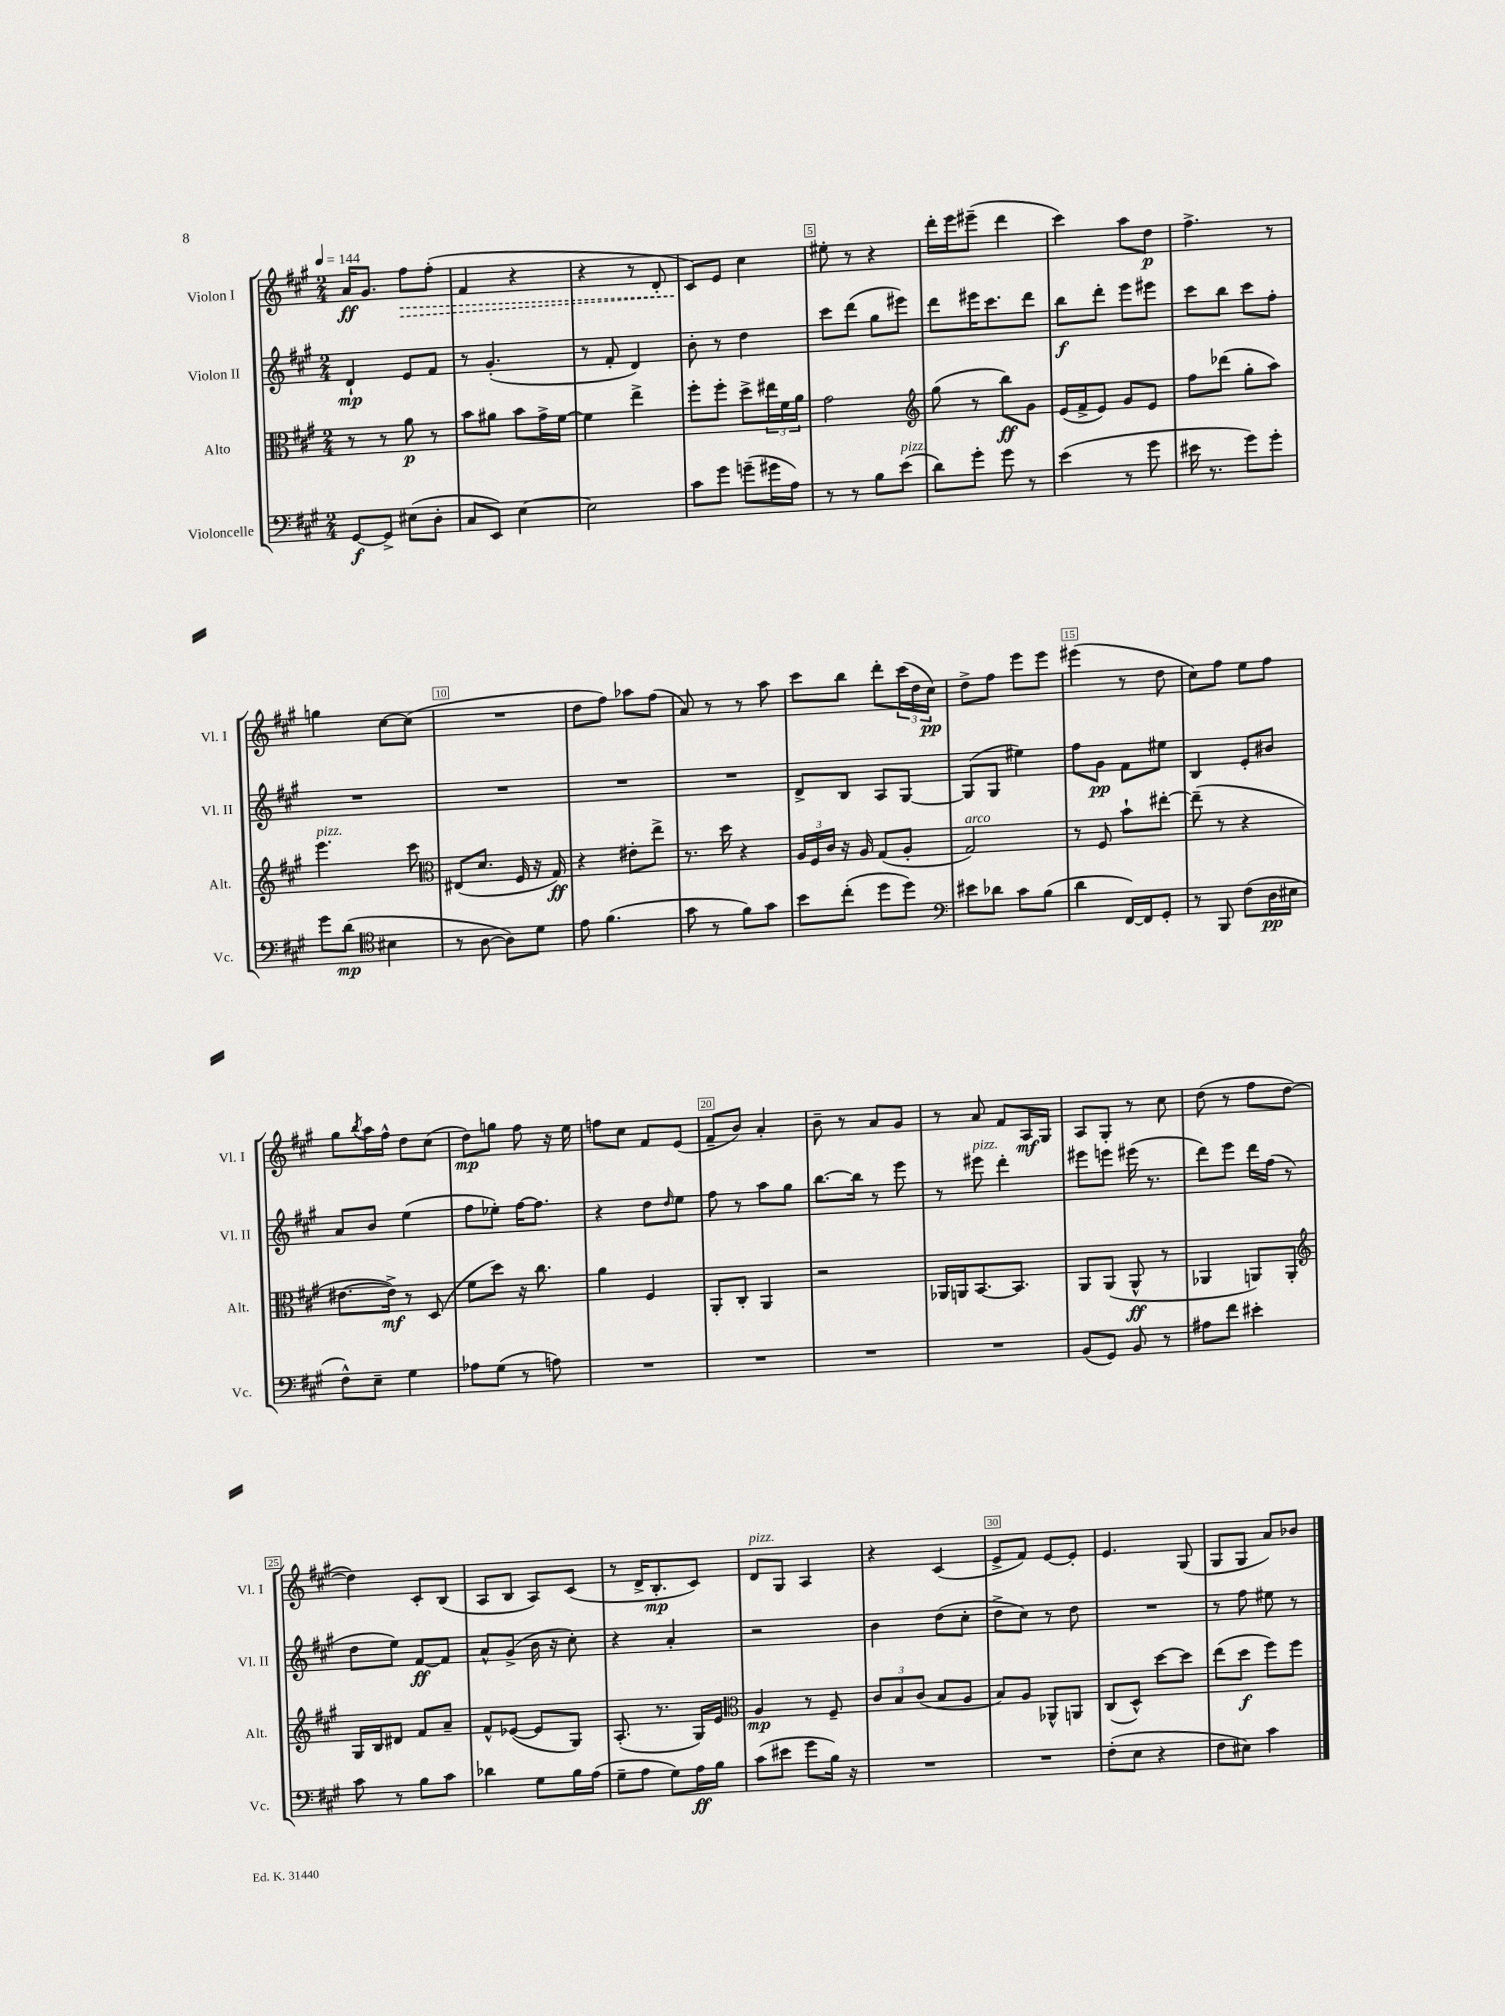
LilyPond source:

<<
\new StaffGroup <<
\new Staff = "s0" \with { instrumentName = "Violon I" shortInstrumentName = "Vl. I" } {
    \clef treble \key a \major \numericTimeSignature \time 2/4 \tempo 4 = 144
    a'16\ff gis'8. \once \override Hairpin.style = #'dashed-line fis''8\> fis''8-.( |
    fis'4 r4 |
    r4 r8 d'8-. |
    cis'8\!) e'8 cis''4 |
    eis''8-. r8 r4 |
    d'''16-. e'''16 eis'''8--( d'''4 |
    cis'''4) a''8 d''8\p |
    fis''4.-> r8 |
    g''4 cis''8~ cis''8( |
    R2 |
    d''8 fis''8) aes''8 fis''8( |
    a'8) r8 r8 a''8 |
    cis'''8 b''8 d'''8-. \tuplet 3/2 { cis'''16( d''16 cis''16\pp) } |
    d''8-> fis''8 e'''8 e'''8 |
    eis'''4( r8 d''8 |
    cis''8) fis''8 e''8 fis''8 |
    gis''8 \acciaccatura { b''8 } a''16 fis''16-^ d''8 cis''8( |
    d''8\mp) g''8 fis''8 r16 e''16 |
    f''8 cis''8 fis'8 e'8( |
    fis'8-- b'8) a'4-. |
    b'8-- r8 a'8 gis'8 |
    r8 a'8 fis'8 a16\mf gis16 |
    a8 gis8-. r8 cis''8 |
    d''8( r8 fis''8 d''8~ |
    d''4) cis'8-. b8( |
    a8 b8 a8) cis'8( |
    r8 d'16-> b8.-.\mp cis'8) |
    d'8^\markup { \italic "pizz." } gis8 a4 |
    r4 cis'4( |
    e'8-> fis'8) e'8~ e'8-. |
    e'4. gis8( |
    gis8 gis8 a'8) bes'8 \bar "|." |
}
\new Staff = "s1" \with { instrumentName = "Violon II" shortInstrumentName = "Vl. II" } {
    \clef treble \key a \major \numericTimeSignature \time 2/4
    d'4-!\mp e'8 fis'8 |
    r8 gis'4.-.( |
    r8 fis'8-. d'4) |
    b'8-. r8 d''4 |
    cis'''8 d'''8( gis''8 eis'''8) |
    d'''8 eis'''16 cis'''8. d'''8 |
    b''8\f d'''8-. e'''8 eis'''8 |
    cis'''8 b''8 cis'''8 fis''8-. |
    R2 |
    R2 |
    R2 |
    R2 |
    d'8-> b8 a8 gis8~ |
    gis8( gis8 eis''4) |
    fis''8 gis'8\pp fis'8 eis''8 |
    b4 e'8-. bis'8 |
    a'8 b'8 e''4( |
    fis''8 ees''8-.) fis''16~ fis''8. |
    r4 d''8 \grace { d''16 } e''8 |
    fis''8 r8 a''8 gis''8 |
    b''8.~ b''16 r8 e'''8 |
    r8 eis'''8^\markup { \italic "pizz." } d'''4-. |
    eis'''8 e'''8 eis'''16( r8. |
    d'''8) e'''8 d'''16 fis''16( r8 |
    d''8 e''8) fis'8~\ff fis'8 |
    a'8-^ gis'8->( b'16 r16 cis''8-.) |
    r4 a'4-. |
    r2 |
    b'4 d''8( cis''8-. |
    d''8-> cis''8) r8 d''8 |
    R2 |
    r8 fis''8 eis''8 r8 \bar "|." |
}
\new Staff = "s2" \with { instrumentName = "Alto" shortInstrumentName = "Alt." } {
    \clef alto \key a \major \numericTimeSignature \time 2/4
    r8 r8 a'8\p r8 |
    b'8 ais'8 b'8 gis'16-> fis'16~ |
    fis'4 e''4-> |
    fis''8-. fis''8-. d''8-> \tuplet 3/2 { eis''16 fis'16 a'16 } |
    gis'2 |
    \clef treble gis''8( r8 b''8\ff) gis'8 |
    e'16( fis'16-> e'8) gis'8 e'8 |
    fis''8 des'''8( gis''8-. a''8) |
    e'''4.^\markup { \italic "pizz." } cis'''8 |
    \clef alto eis8( d'8. fis16 r16 gis16\ff) |
    r4 eis'8-. e''8-> |
    r8. d''16 r4 |
    \tuplet 3/2 { a16 fis16 cis'16 } r16 a16 gis8( a8-. |
    gis2^\markup { \italic "arco" }) |
    r8 fis8 b'8-! eis''8~-. |
    eis''8--( r8 r4 |
    eis'8.~ eis'16->\mf) r8 d8( |
    fis'8 d''8) r16 cis''8. |
    a'4 fis4 |
    a,8-. cis8-. a,4 |
    r2 |
    aes,16 a,16 b,8.~ b,8. |
    a,8 a,8( a,8-^\ff r8 |
    aes,4 a,8) a,8-. |
    \clef treble gis16 b16 dis'8 fis'8 a'8-- |
    fis'8-^ ees'8~( ees'8 gis8) |
    a8.-.( r8. gis16) e'16 |
    \clef alto a4\mp r8 fis8-- |
    \tuplet 3/2 { cis'8 b8 cis'8( } b8 a8 |
    b8) a8 aes,8-^ a,8 |
    cis8( d8-^) d''8~ d''8 |
    e''8( d''8\f fis''8) fis''8 \bar "|." |
}
\new Staff = "s3" \with { instrumentName = "Violoncelle" shortInstrumentName = "Vc." } {
    \clef bass \key a \major \numericTimeSignature \time 2/4
    gis,8~\f gis,8-> eis8( d8-. |
    cis8 e,8) e4~ |
    e2 |
    cis'8 gis'8 g'8--( gis'16 a16) |
    r8 r8 b8 e'8^\markup { \italic "pizz." }( |
    d'8) gis'8-. gis'8 r8 |
    e'4( r8 gis'8 |
    eis'16 r8. gis'8) gis'8-. |
    gis'8 d'8\mp( \clef tenor bis4 |
    r8 a8~ a8) d'8 |
    e'8 fis'4.( |
    gis'8 r8 fis'8) gis'8 |
    b'8 cis''8-.( d''8 d''8) |
    \clef bass eis'8 des'8 cis'8 b8( |
    d'4 fis,16~) fis,16 gis,8-. |
    r8 b,,8 fis8( d16\pp eis16 |
    fis8-^) e8-- gis4 |
    aes8 gis8( r8 a8) |
    R2 |
    R2 |
    R2 |
    R2 |
    b,8( gis,8) b,8 r8 |
    ais8 fis'8 eis'4-. |
    cis'8 r8 b8 cis'8 |
    des'4 gis8 b16 a16( |
    gis8-- a8 gis8) a16\ff b16 |
    cis'8( eis'8 gis'8 b16) r16 |
    R2 |
    R2 |
    fis8-.( e8 r4 |
    fis8 eis8) cis'4 \bar "|." |
}
>>
>>
\layout { \context { \Score \override BarNumber.break-visibility = ##(#f #t #t) barNumberVisibility = #(every-nth-bar-number-visible 5) \override BarNumber.stencil = #(make-stencil-boxer 0.1 0.3 ly:text-interface::print) } }
